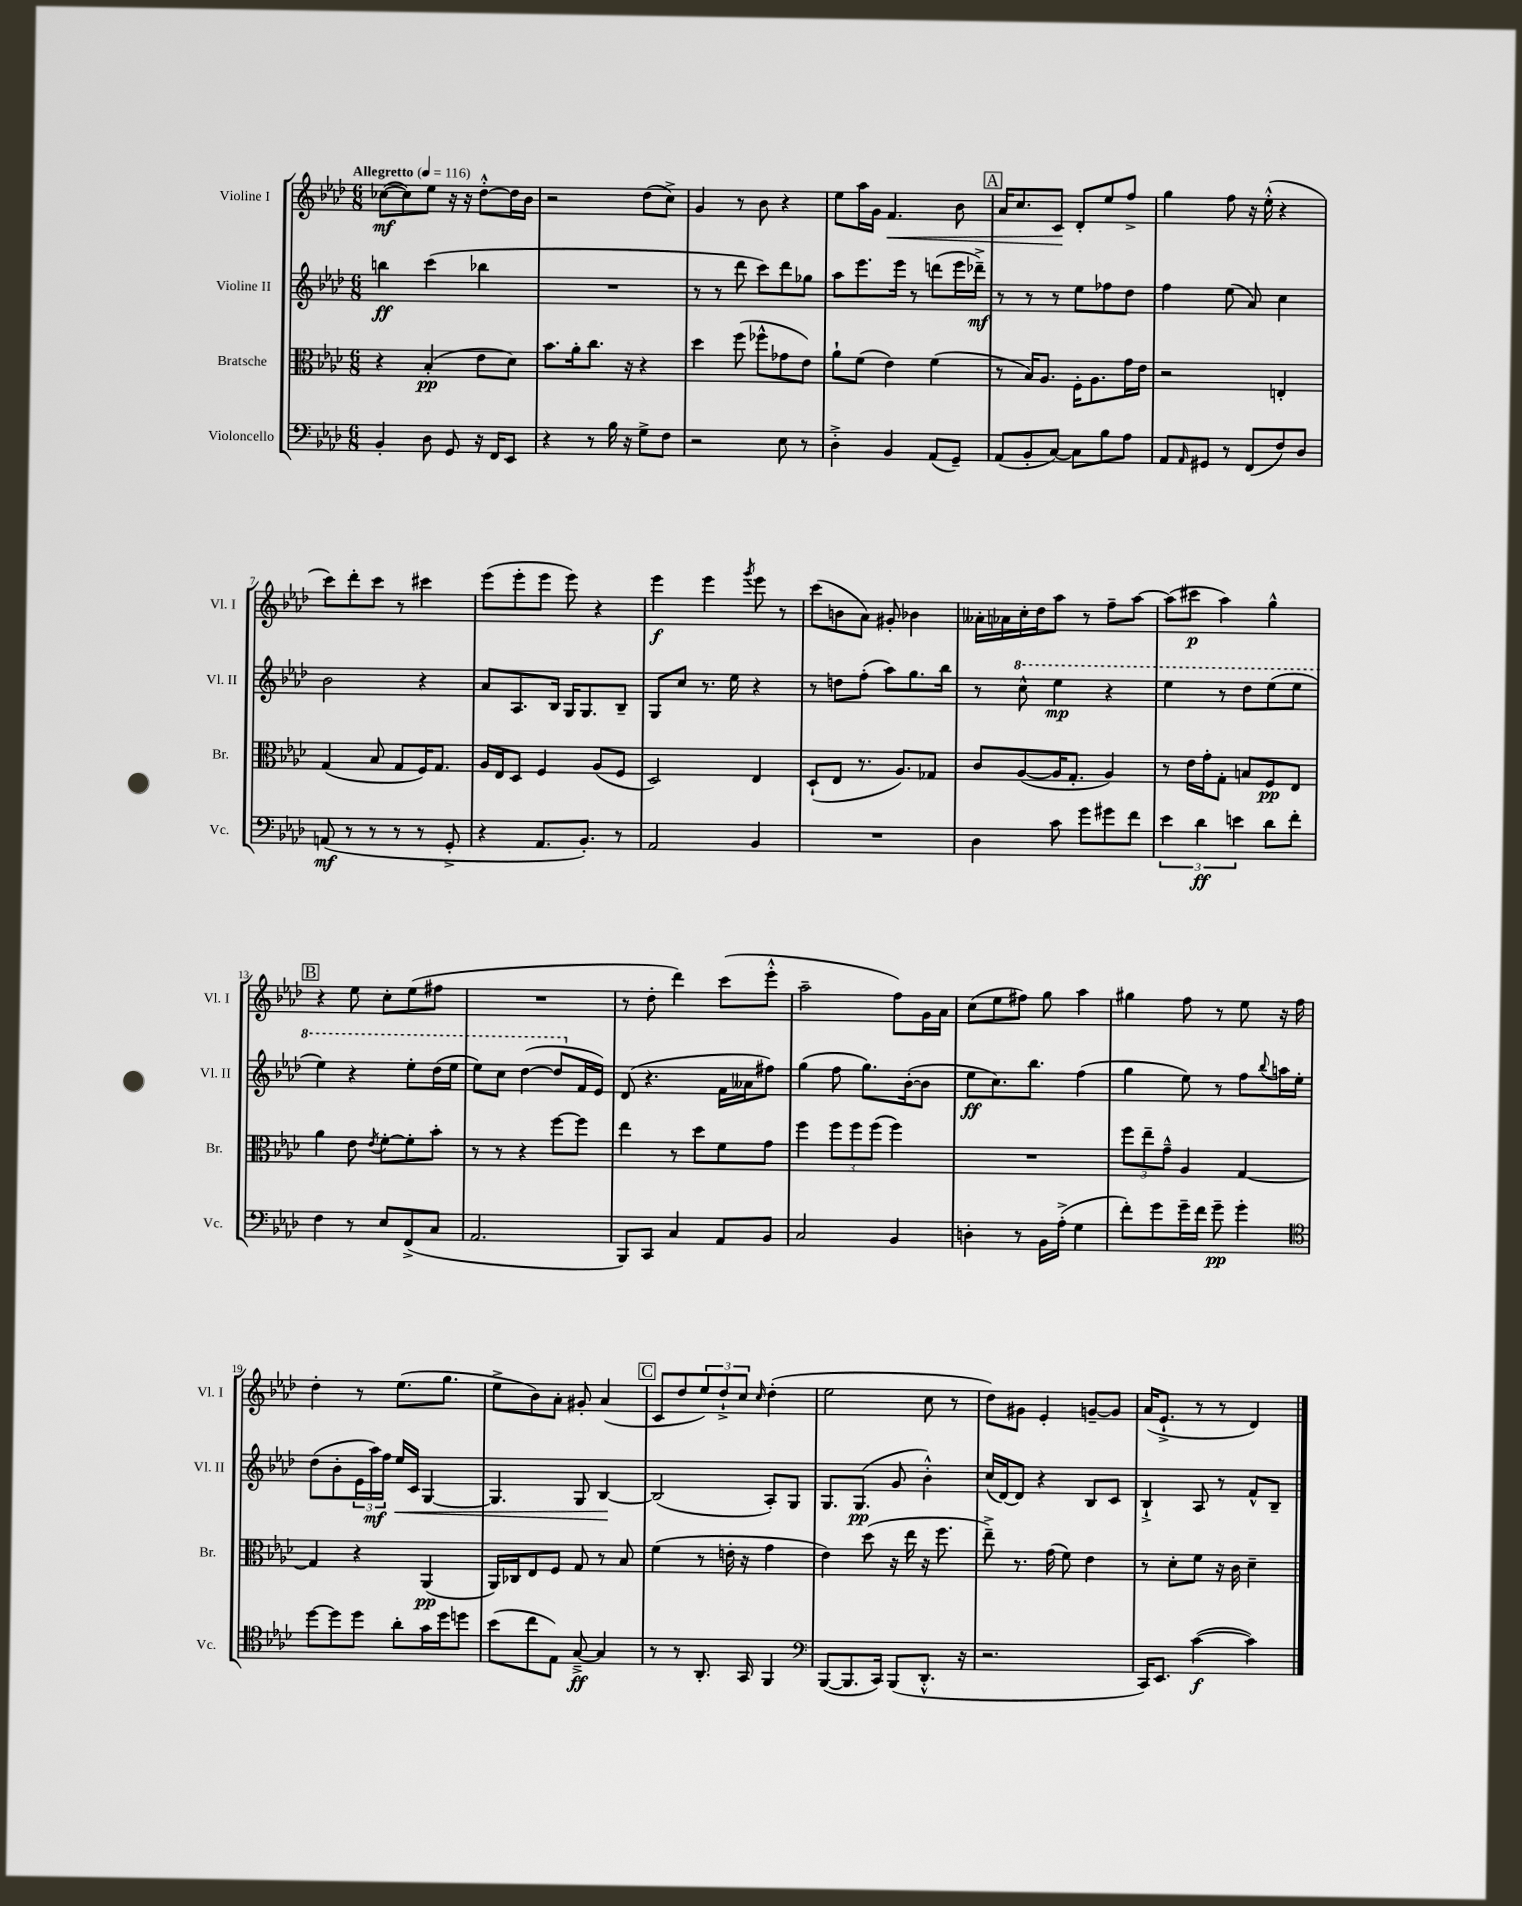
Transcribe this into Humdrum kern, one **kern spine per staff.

**kern	**kern	**kern	**kern
*staff4	*staff3	*staff2	*staff1
*clefF4	*clefC3	*clefG2	*clefG2
*k[b-e-a-d-]	*k[b-e-a-d-]	*k[b-e-a-d-]	*k[b-e-a-d-]
*M6/8	*M6/8	*M6/8	*M6/8
*MM116	*MM116	*MM116	*MM116
4BB-'	4r	4bb	([8cc-
.	.	.	8cc-])
8D-	(4B-'	(4ccc	8ee-
8GG	.	.	16r
.	.	.	16r
16r	8e-	4bb-	[8dd-'^^
16FF	.	.	.
8EE-	8d-)	.	16dd-]
.	.	.	16b-
=	=	=	=
4r	8.b-	2.r	2r
.	16a-'	.	.
8r	8.cc	.	.
16B-	.	.	.
16r	16r	.	.
8G^	4r	.	(8dd-
8F	.	.	8cc^)
=	=	=	=
2r	4dd-	8r	4g
.	.	8r	.
.	(8ff	8ddd-	8r
.	8ff-^^	8ccc)	8b-
8E-	8g-	8ddd-	4r
8r	8e-)	8gg-	.
=	=	=	=
4D-'^	8a-`	8aa-	8ee-
.	(8f	8.eee-	16aa-
.	.	.	16g
4BB-	4e-)	.	4.f
.	.	16eee-	.
.	.	8r	.
(8AA-	(4f	(8ddd	.
8GG~)	.	16eee-	8b-
.	.	16ddd-~^)	.
=	=	=	=
(8AA-	8r	8r	16a-
.	.	.	8.cc
8BB-'	16B-)	8r	.
.	8.A-	.	.
[8C)	.	8r	8c
8C]	16F'	8ee-	8d-'
.	8.A-	.	.
8B-	.	8ff-	8ee-
8A-	16g	8dd-	8ff^
.	16e-	.	.
=	=	=	=
8AA-	2r	4ff	4gg
16qqAA-	.	.	.
8GG#	.	.	.
8r	.	(8ee-	8ff
(8FF	.	8a-)	16r
.	.	.	(16ee-'^^
8F)	4E'	4cc	4r
8D-	.	.	.
=	=	=	=
(8AA	(4G	2b-	8ccc)
8r	.	.	8ddd-'
8r	8B-	.	8ccc
8r	8G	.	8r
8r	16F)	4r	4ccc#
.	8.G	.	.
8GG'^	.	.	.
=	=	=	=
4r	16A-	8a-	(8eee-
.	16E-	.	.
.	8D-	8.A-	8eee-'
8.AA-	4F	.	8eee-
.	.	16B-	.
.	.	16G	8eee-)
8.BB-')	.	8.G	.
.	(8A-	.	4r
8r	8F	8B-~	.
=	=	=	=
2AA-	2D-)	8G	4eee-
.	.	8cc	.
.	.	8.r	4eee-
.	.	16ee-	.
.	.	.	8qggg
4BB-	4E-	4r	8eee-
.	.	.	8r
=	=	=	=
2.r	(8D-`	8r	(8ccc
.	8E-	8dd	8b
.	8.r	(8ff'	8a-)
.	.	8aa-)	8g#'
.	8.A-)	.	.
.	.	8.gg	4b-
.	8G-	.	.
.	.	16bb-	.
=	=	=	=
4D-	8c	8r	16a--'
.	.	.	16a-
.	([8A-	8ccc^^	16cc'
.	.	.	16dd-
8c	16A-]	4eee-	8aa-
.	8.G'	.	.
8g	.	.	8r
8g#	4A-)	4r	8ff~
8f	.	.	[8aa-
=	=	=	=
6e-	8r	4eee-	(8aa-]
.	16e-	.	8ccc#
6d-	.	.	.
.	16g'	.	.
.	8G'	8r	4aa-)
6e	.	.	.
.	8B	8ddd-	.
8d-	8F	(8eee-	4gg^^
8f'	8E-	8eee-	.
=	=	=	=
4F	4a-	4eee-)	4r
8r	8e-	4r	8ee-
.	8qe-	.	.
8E-	[8f'	.	8cc'
(8FF^	8f']	8eee-'	(8ee-
8C	8b-'	(16ddd-	8ff#
.	.	16eee-	.
=	=	=	=
2.AA-	8r	8eee-)	2.r
.	8r	8ccc	.
.	4r	([4ddd-	.
.	[8ff	8ddd-]	.
.	8ff]	16f	.
.	.	16e-)	.
=	=	=	=
8BBB-)	4ee-	(8d-	8r
8CC	.	4.r	8dd-'
4C	8r	.	4ddd-)
.	8dd-	.	.
8AA-	8f	16f	(8ccc
.	.	16a--	.
8BB-	8g	8ff#)	8eee-'^^
=	=	=	=
2C	4ff	(4gg	2aa-~
.	12ff	8ff	.
.	12ff	.	.
.	.	8.gg)	.
.	(12ff	.	.
4BB-	4ff)	.	8ff)
.	.	([16b-'	.
.	.	8b-]	16g
.	.	.	16a-
=	=	=	=
4D'	2.r	8ee-	(8cc
.	.	8.cc)	8ee-
8r	.	.	8ff#)
.	.	8.bb-	.
16BB-	.	.	8gg
(16A-'^	.	.	.
4G	.	(4ff	4aa-
=	=	=	=
8f')	12ff	4gg	4gg#
.	12ee-~	.	.
8g	.	.	.
.	12g~^^	.	.
16g~	4A-	8ee-)	8ff
16f	.	.	.
8g~	.	8r	8r
4g'	[4G	8ff	8ee-
.	.	8qqbb-	.
.	.	16aa	16r
.	.	16ee-'	16ff
=	=	=	=
*clefC4	*	*	*
[8dd-	4G]	(8dd-	4dd-'
8dd-]	.	8b-'	.
8dd-	4r	24e-	8r
.	.	24aa-)	.
.	.	24ff	.
8a-'	.	16ee-	(8.ee-
.	.	16c	.
16g	(4AA-	[4G	.
16dd-	.	.	8.gg
8dd	.	.	.
=	=	=	=
(8b-	16AA-)	4.G]	8ee-^
.	16C-	.	.
8cc	8E-	.	8b-)
8E-)	8F	.	8a-'
[8G~^	8G	8G	8g#'
4G]	8r	[4B-	(4a-
.	8B-	.	.
=	=	=	=
8r	(4f	(2B-]	8c
8r	.	.	8dd-
8.AA-'	8r	.	12ee-)
.	.	.	12dd-`^
.	16e'	.	.
.	.	.	12cc
16GG	16r	.	.
.	.	.	16qqcc
4FF	4g	8A-')	(4dd-'
.	.	8G	.
=	=	=	=
*clefF4	*	*	*
([8BBB-	4e-)	8.G	2ee-
8.BBB-]	.	.	.
.	.	(8.G	.
.	(8dd-	.	.
16CC)	.	.	.
(8BBB-	16r	8g	.
.	16ee-	.	.
8.DD-'^^	16r	4b-'^^)	8cc
.	8.ff	.	.
.	.	.	8r
16r	.	.	.
=	=	=	=
2.r	8ee-~^)	(16cc	8dd-)
.	.	[16d-)	.
.	8.r	8d-]	8g#
.	.	4r	4e-'
.	(16g	.	.
.	8f)	.	.
.	4e-	8B-	[8g~
.	.	8c	8g]
=	=	=	=
16CC)	8r	4B-`^	(16a-
8.EE-	.	.	8.e-`^
.	8d-'	.	.
([4c	8f	8A-	8r
.	16r	8r	8r
.	16c	.	.
4c])	4d-~	8f^^	4d-)
.	.	8B-~	.
==	==	==	==
*-	*-	*-	*-
